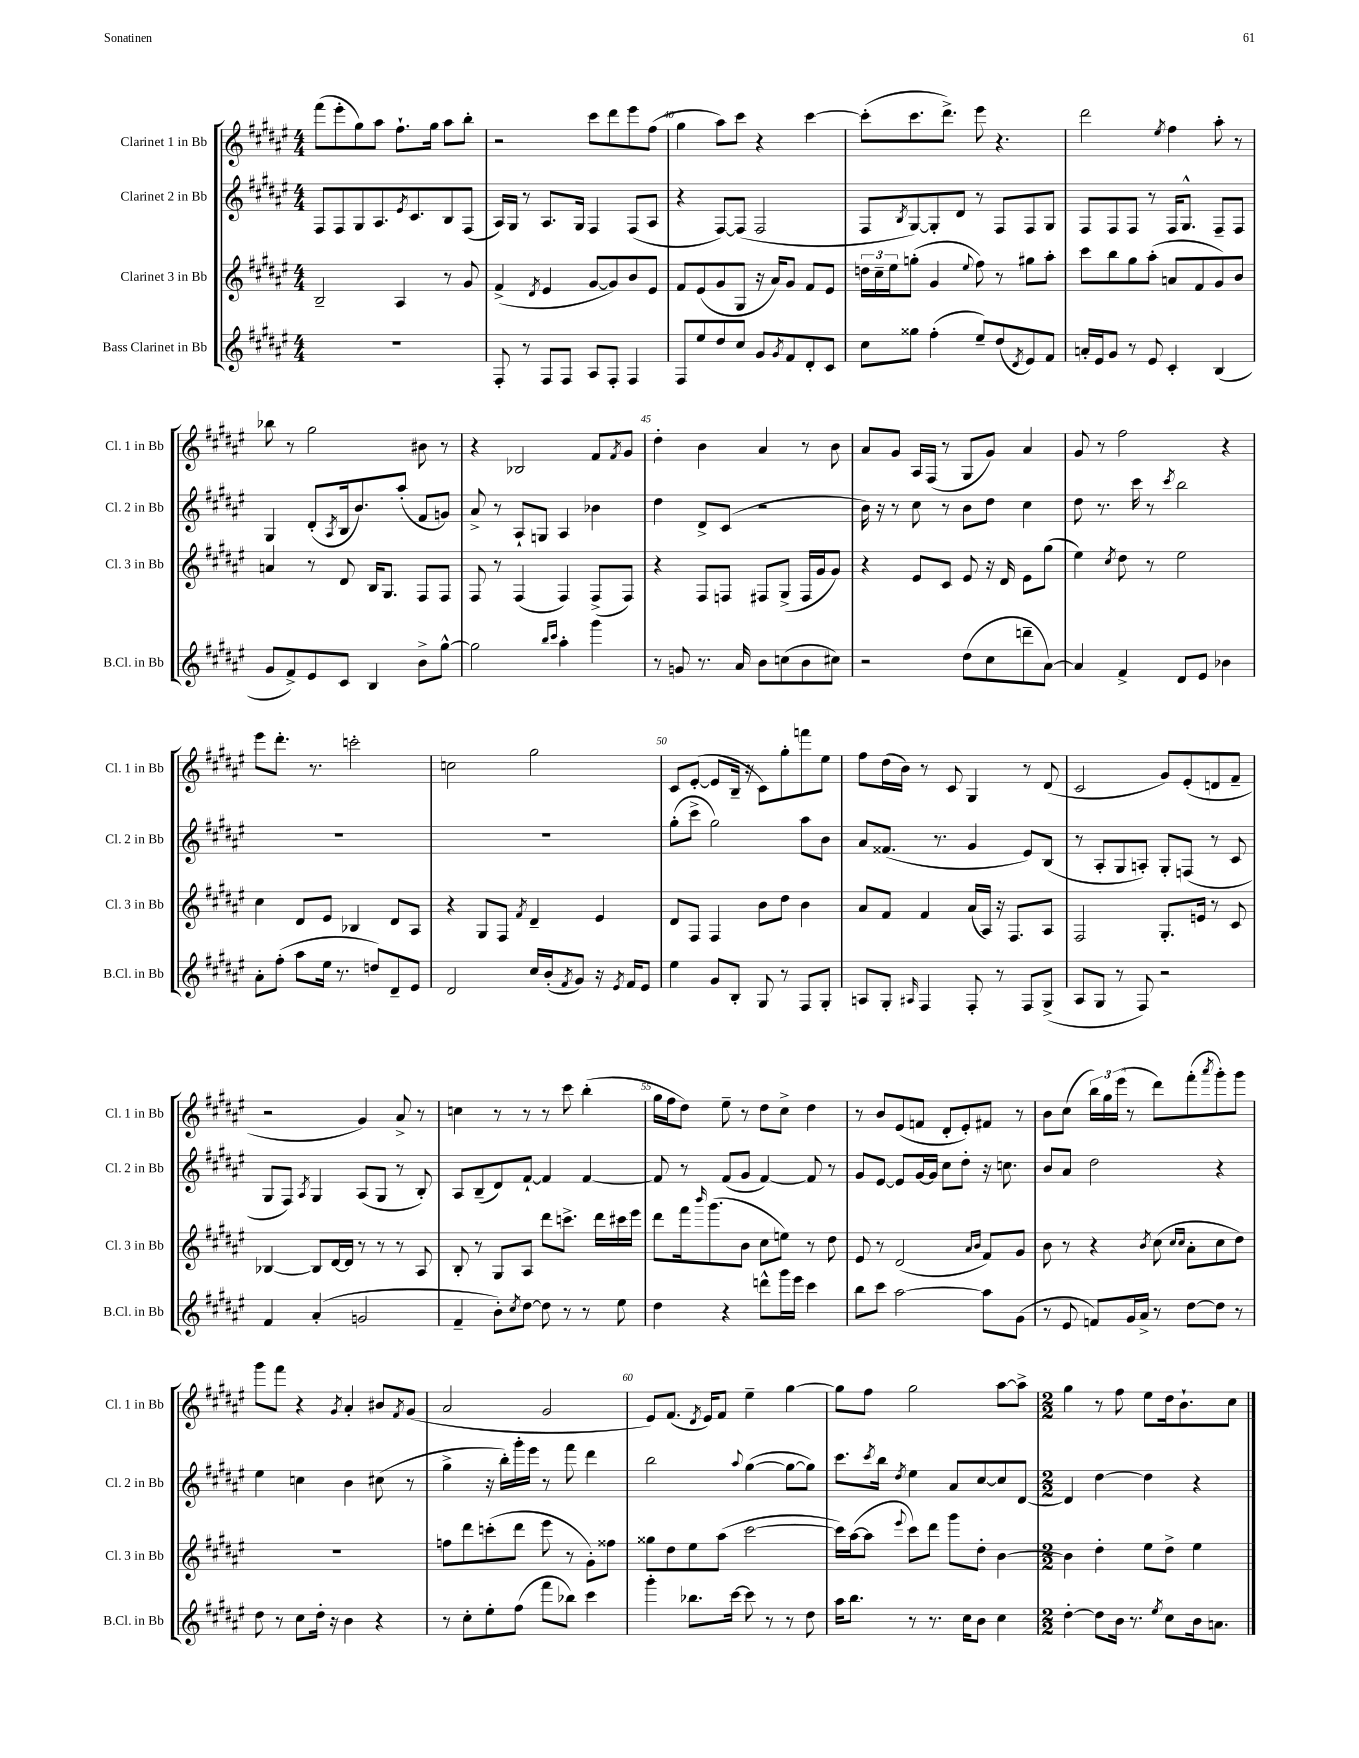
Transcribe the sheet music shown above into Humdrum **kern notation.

**kern	**kern	**kern	**kern
*staff4	*staff3	*staff2	*staff1
*clefG2	*clefG2	*clefG2	*clefG2
*k[f#c#g#d#a#e#]	*k[f#c#g#d#a#e#]	*k[f#c#g#d#a#e#]	*k[f#c#g#d#a#e#]
*M4/4	*M4/4	*M4/4	*M4/4
1r	2B~/	8F#/L	(8fff#\L
.	.	8F#/	8eee#'\
.	.	8G#/	8gg#\)
.	.	8.A#/	8aa#\J
.	4A#/	.	8.ff#`\L
.	.	8qe#/	.
.	.	8.c#/	.
.	.	.	16gg#\Jk
.	8r	8B/	8aa#\L
.	8g#/	(8F#/J	8bb'\J
=	=	=	=
8F#'/	(4f#^/	16A#/LL)	2r
.	.	16G#/JJ	.
8r	.	8r	.
.	8qd#/	.	.
8F#/L	4e#/	8.A#/L	.
8F#/J	.	.	.
.	.	16G#/Jk	.
8A#/L	[8g#/L	4F#/	8ccc#\L
8F#'/J	8g#/])	.	8ddd#\
4F#/	8b/	(8F#/L	8eee#\
.	8e#/J	8A#/J	(8ff#\J
=	=	=	=
8F#/L	8f#/L	4r	4gg#\
8ee#/	(8e#/	.	.
8dd#/	8g#/	[8F#/L)	8aa#\L)
8cc#/J	8G#/J	(8F#/]J	8ccc#\J
8g#/L	16r	2F#/	4r
.	16a#/LK)	.	.
8qg#/	.	.	.
8f#/	8g#/J	.	.
8d#'/	8f#/L	.	[4ccc#\
8c#/J	8e#/J	.	.
=	=	=	=
8cc#\L	24dd\LL	8F#/L	(8ccc#'\]L
.	24cc#~\	.	.
.	24ee#\J	.	.
.	.	8qB/	.
8gg##\J	(8gg'\J	[8G#/)	8.ccc#\
(4ff#'\	4g#/	8G#'/]	.
.	.	.	8.ddd#^\J)
.	.	8d#/J	.
.	8qqee#/	.	.
8ee#~/L)	8ff#\)	8r	8eee#\
(8dd#/	8r	8F#/L	4.r
8qd#/	.	.	.
8e#/)	8gg#\L	8F#/	.
8f#/J	8aa#'\J	8G#/J	.
=	=	=	=
16a'/LL	8ccc#\L	8F#/L	2ddd#\
16e#/J	.	.	.
8g#/J	8bb\	8F#/	.
8r	8gg#\	8F#/J	.
8e#/	(8aa#'\J	8r	.
.	.	.	8qee#/
4c#'/	8a/L	16F#/LK	4ff#\
.	.	8.G#^^/J	.
.	8f#/	.	.
(4B/	8g#/)	8F#~/L	8aa#'\
.	8b/J	8F#/J	8r
=	=	=	=
8g#/L	4a/	4G#/	8bb-\
8f#^/)	.	.	8r
8e#/	8r	(8d#'/L	2gg#\
.	.	8qA#/	.
8c#/J	8d#/	16B/k	.
.	.	8.b/)	.
4B/	16B/LK	.	.
.	8.G#/J	.	.
.	.	(8aa#'/J	.
8b^\L	8F#/L	8f#/L	8b#\
[8gg#^^\J	8F#/J	8g/J)	8r
=	=	=	=
2gg#\]	8F#/	8a#^/	4r
.	8r	8r	.
.	(4F#/	8A#`/L	2B-/
.	.	8G/J	.
16qqbb/LL	.	.	.
16qqccc#/JJ	.	.	.
4aa#'\	4F#/)	4A#/	.
4ggg#\	(8F#^/L	4b-\	8f#/L
.	.	.	8qf#/
.	8F#/J)	.	8g#/J
=	=	=	=
8r	4r	4dd#\	4dd#'\
8g/	.	.	.
8.r	8F#/L	8d#^/L	4b\
.	8F/J	(8c#/J	.
16a#/	.	.	.
8b\L	8F#/L	2r	4a#/
(8cc\	(8G#^/J	.	.
8b\	16F#/LL	.	8r
.	16g#/J	.	.
8cc#\J)	8g#/J)	.	8b\
=	=	=	=
2r	4r	16b\)	8a#/L
.	.	16r	.
.	.	8r	8g#/J
.	8e#/L	8cc#\	16A#/LL
.	.	.	(16F#/JJ
.	8c#/J	8r	8r
(8dd#\L	8e#/	8b\L	8G#/L
8cc#\	16r	8dd#\J	8g#/J)
.	16d#/	.	.
8ddd~\	8e#\L	4cc#\	4a#/
[8a#\J)	(8gg#\J	.	.
=	=	=	=
4a#/]	4ee#\)	8dd#\	8g#/
.	.	8.r	8r
.	8qcc#/	.	.
4f#^/	8dd#\	.	2ff#\
.	.	16ccc#\	.
.	8r	8r	.
.	.	8qccc#/	.
8d#/L	2ee#\	2bb\	.
8e#/J	.	.	.
4b-\	.	.	4r
=	=	=	=
8a#'\L	4cc#\	1r	8eee#\L
(8ff#'\J	.	.	8.ddd#'\J
8aa#\L	8d#/L	.	.
.	.	.	8.r
16ee#\Jk	8e#/J	.	.
8.r	.	.	.
.	4B-/	.	2ccc'\
8dd/L)	.	.	.
8d#~/	8d#/L	.	.
8e#/J	8A#/J	.	.
=	=	=	=
2d#/	4r	1r	2cc\
.	8G#/L	.	.
.	8F#/J	.	.
.	8qf#/	.	.
16cc#/LL	4d#~/	.	2gg#\
(16b'/J	.	.	.
8qf#/	.	.	.
8g#/J)	.	.	.
16r	4e#/	.	.
8qe#/	.	.	.
16f#/LK	.	.	.
8e#/J	.	.	.
=	=	=	=
4ee#\	8d#/L	(8gg#'\L	8c#/L
.	8F#/J	8ccc#^\J	([8e#'/J
8g#/L	4F#/	2gg#\)	8e#/]L
8B'/J	.	.	16B~/Jk
.	.	.	16r
8G#/	8b\L	.	8c#\L)
8r	8dd#\J	.	8gg#'\
8F#/L	4b\	8aa#\L	8fff\
8G#'/J	.	8b\J	8ee#\J
=	=	=	=
8A/L	8a#/L	8a#/L	8ff#\L
8G#'/J	8f#/J	(8.f##/J	(16dd#\L
.	.	.	16b\JJ)
16qqA#/	.	.	.
4F#/	4f#/	.	8r
.	.	8.r	.
.	.	.	8c#/
8F#'/	(16a#/LL	4g#/	4G#/
.	16A#/JJ)	.	.
8r	16r	.	.
.	8.F#/L	.	.
8F#/L	.	8e#/L)	8r
(8G#^/J	8A#/J	(8B/J	(8d#/
=	=	=	=
8A#/L	2F#/	8r	2c#/
8G#/J	.	8A#'/L	.
8r	.	8G#/	.
8F#/)	.	8A'/J)	.
2r	8.G#'/L	8G#'/L	8g#/L)
.	.	(8F/J	(8e#'/
.	16e/Jk	.	.
.	8r	8r	8d/
.	8c#/	8c#/	8f#~/J
=	=	=	=
4f#/	[4B-/	8G#/L	2r
.	.	8F#/J)	.
.	.	8qA#/	.
(4a#'/	8B-/]L	4G#/	.
.	[16d#/L	.	.
.	16d#/]JJ	.	.
2g/	8r	(8A#/L	4g#/)
.	8r	8G#/J	.
.	8r	8r	8a#^/
.	8A#/	8B'/)	8r
=	=	=	=
4f#~/	8B'/	8A#/L	4cc\
.	8r	(8B~/	.
8b'\L)	8G#/L	8d#/)	8r
8qcc#/	.	.	.
[8dd#\J	8A#/J	[8f#`/J	8r
8dd#\]	8ddd#\L	4f#/]	8r
8r	8.ccc^\J	.	8ccc#\
8r	.	[4f#/	(4bb'\
.	16ddd#\LL	.	.
8ee#\	16ccc#\	.	.
.	16eee#\JJ	.	.
=	=	=	=
4dd#\	8ddd#\L	8f#/]	16gg#\LL
.	.	.	16ff#\J
.	16fff#\k	8r	8dd#\J)
.	16qqbbb/	.	.
.	(8.ggg#\	.	.
4r	.	(8f#/L	8ee#~\
.	8b\J	8g#/J	8r
8ddd^^\L	8cc#\L	[4f#/)	8dd#\L
16ggg#\L	8ee\J)	.	8cc#^\J
16eee#\JJ	.	.	.
4ccc#\	8r	8f#/]	4dd#\
.	8dd#\	8r	.
=	=	=	=
8bb\L	8e#/	8g#/L	8r
8ccc#\J	8r	[8e#/J	8b/L
[2aa#\	(2d#/	8e#/]L	(8e#/
.	.	[16g#/L	8f/J
.	.	16g#/]JJ	.
.	.	8cc#\L	8d#'/L
.	.	8dd#'\J	8e#'/)
.	16qqa#/LL	.	.
.	16qqb/JJ	.	.
8aa#\]L	8f#/L)	16r	8f#/J
.	.	8.cc\	.
(8g#\J	8g#/J	.	8r
=	=	=	=
8r	8b\	8b/L	8b\L
8e#/	8r	8a#/J	(8cc#\J
8f/L)	4r	2dd#\	24bb\LL)
.	.	.	24gg#\
.	.	.	(24eee#\JJ
16g#/L	.	.	8r
16a#^/JJ	.	.	.
.	8qb/	.	.
8r	(8cc#\	.	8ddd#\L)
.	16qqcc#/LL	.	.
.	16qqcc#/JJ	.	.
[8dd#\L	8a#'\L	.	(8fff#'\
.	.	.	8qaaa#/
8dd#\]J	8cc#\	4r	8ggg#'\)
8r	8dd#\J)	.	8ggg#\J
=	=	=	=
8dd#\	1r	4ee#\	8ggg#\L
8r	.	.	8fff#\J
8cc#\L	.	4cc\	4r
16dd#'\Jk	.	.	.
16r	.	.	.
.	.	.	8qg#/
4b\	.	4b\	4a#'/
4r	.	(8cc#\	8b#/L
.	.	.	8qf#/
.	.	8r	(8g#/J
=	=	=	=
8r	8ff\L	4gg#^\	2a#/
8cc#'\L	8ddd#\	.	.
8ee#'\	(8ccc'\	16r	.
.	.	16bb'\LL)	.
(8ff#\J	8ddd#\J	16ggg#'\	.
.	.	16eee#\JJ	.
8fff#\L	8eee#\	8r	2g#/
8bb-\J)	8r	8fff#\	.
4ccc#\	8g#'\L)	4ddd#\	.
.	8ff##\J	.	.
=	=	=	=
4ggg#'\	8gg##\L	2bb\	8e#/L)
.	8dd#\	.	(8.f#/J
8.bb-\L	8ee#\	.	.
.	.	.	8qd#/
.	.	.	16e#/LK)
.	(8aa#\J	.	8f#/J
[16ccc#\Jk	.	.	.
.	.	8qqaa#/	.
8ccc#\]	[2ccc#\	([4gg#\	4ee#~\
8r	.	.	.
8r	.	8gg#\_L	[4gg#\
8dd#\	.	8gg#\]J)	.
=	=	=	=
16aa#\LK	16ccc#\]LL)	8.ccc#\L	8gg#\]L
8.bb\J	([16aa#\J	.	.
.	8aa#\]J	.	8ff#\J
.	.	8qccc#/	.
.	.	16bb\Jk	.
.	8qqeee#/	8qdd#/	.
8r	8ccc#\L)	4ee#\	2gg#\
8.r	8ddd#\J	.	.
.	8ggg#\L	8a#/L	.
16cc#\LK	.	.	.
8b\J	8dd#'\J	[8cc#/	.
4cc#\	[4b\	8cc#/]	[8aa#\L
.	.	[8d#/J	8aa#^\]J
=	=	=	=
*M2/2	*M2/2	*M2/2	*M2/2
[4dd#'\	4b\]	4d#/]	4gg#\
8dd#\]L	4dd#'\	[4dd#\	8r
16b\Jk	.	.	8ff#\
8.r	.	.	.
.	8ee#\L	4dd#\]	8ee#\L
8qee#/	.	.	.
8cc#\L	8dd#^\J	.	16dd#\k
.	.	.	8.b`\
16b\k	4ee#\	4r	.
8.a\J	.	.	.
.	.	.	8cc#\J
==	==	==	==
*-	*-	*-	*-
